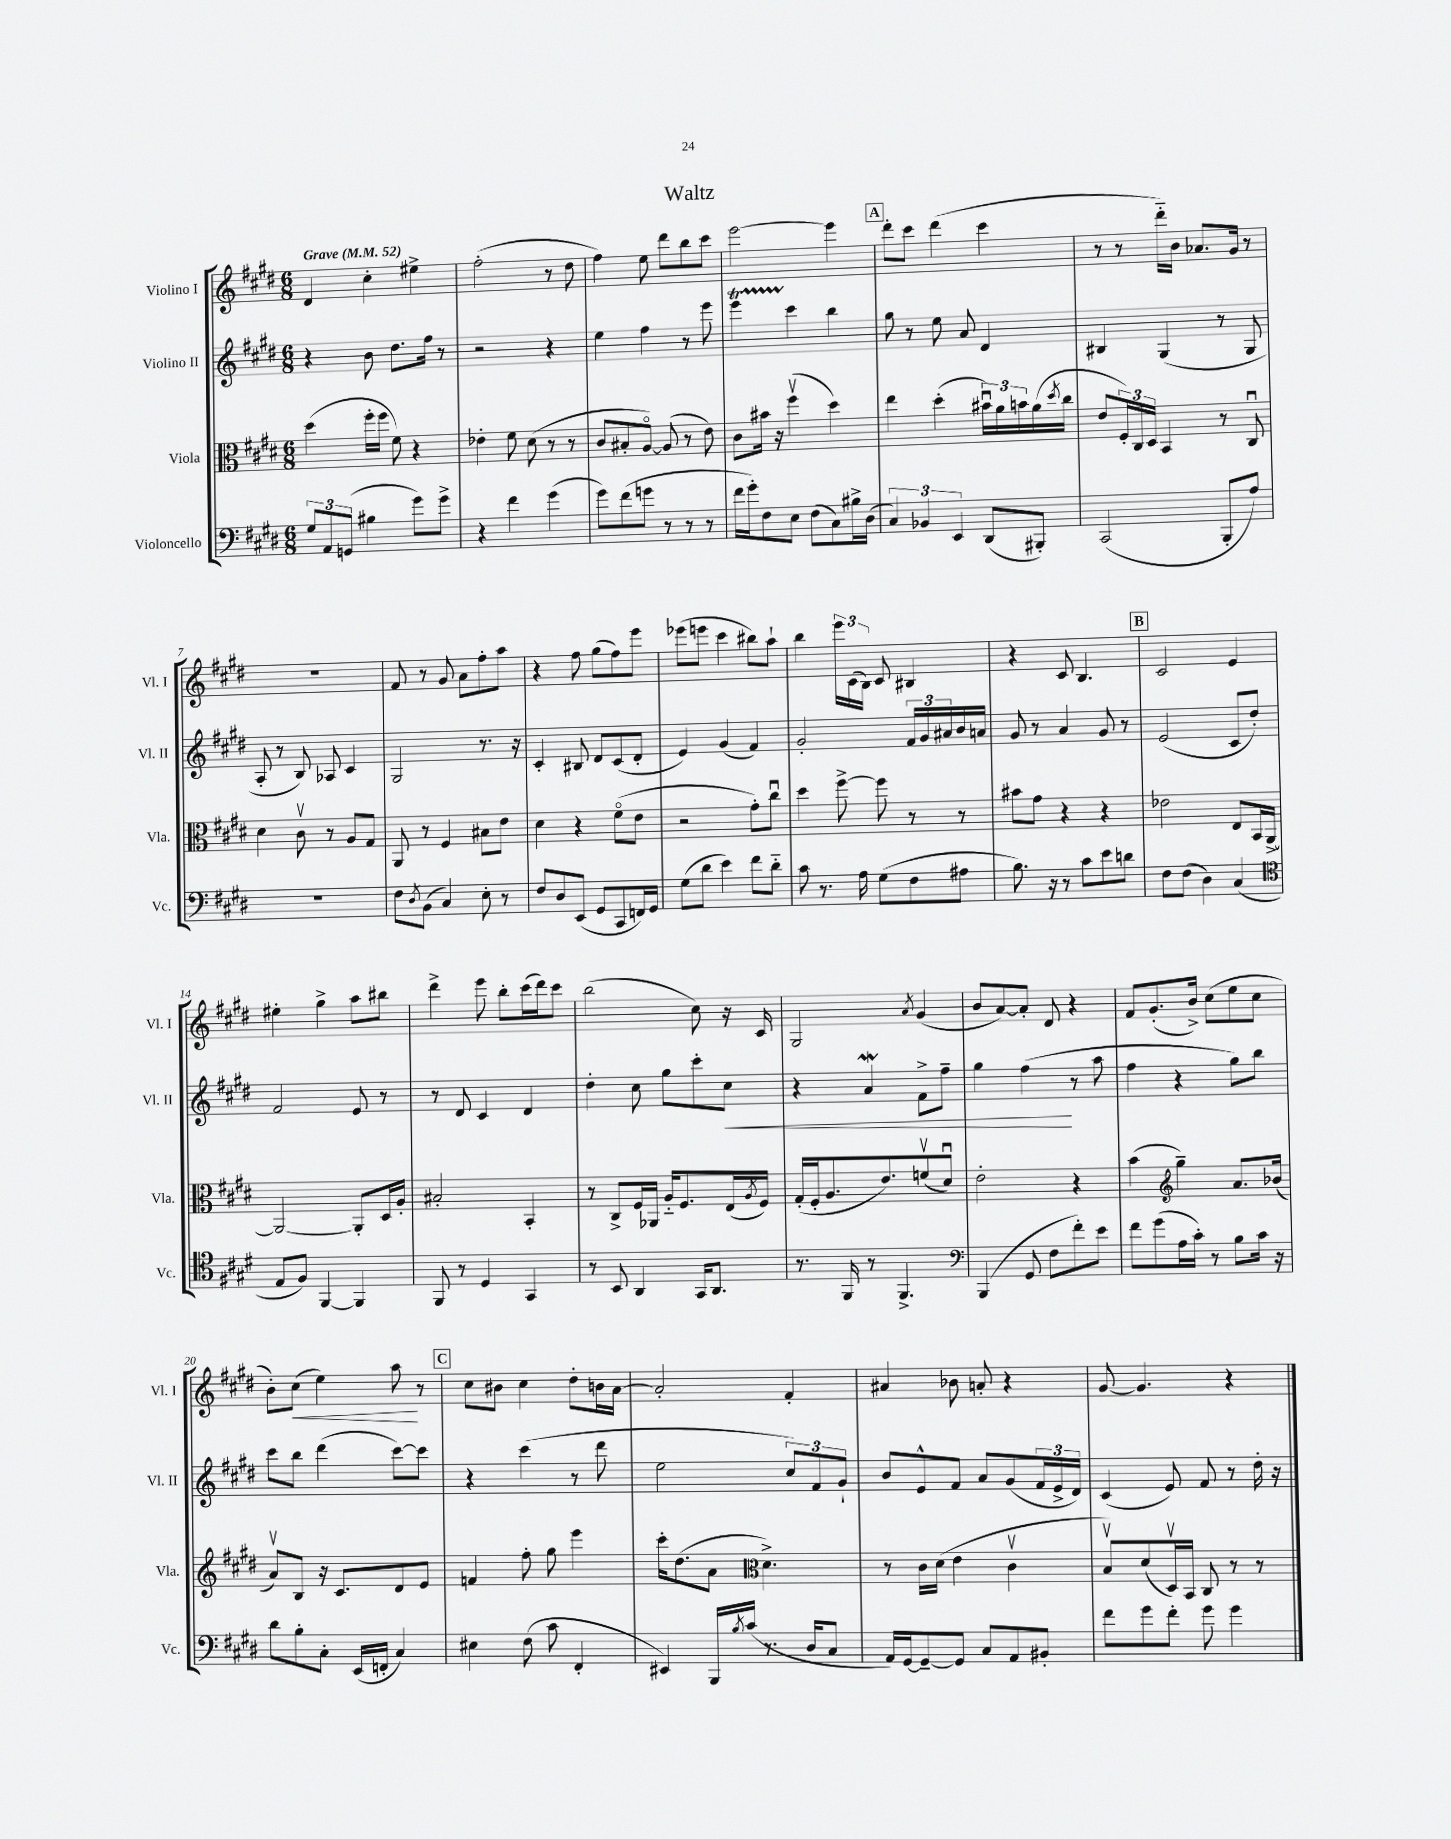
\header { title = "Waltz" }
<<
\new StaffGroup <<
\new Staff = "s0" \with { instrumentName = "Violino I" shortInstrumentName = "Vl. I" } {
    \clef treble \key e \major \numericTimeSignature \time 6/8 \tempo "Grave" 4 = 52
    dis'4 cis''4-. eis''4-> |
    fis''2-.( r8 dis''8 |
    fis''4) e''8 dis'''8 b''8 cis'''8 |
    e'''2~ e'''4 |
    \mark \markup { \box "A" } dis'''8-. cis'''8 dis'''4( cis'''4 |
    r8 r8 dis'''16-_) b'16 aes'8. gis'16 r8 |
    R2. |
    fis'8 r8 gis'8 a'8 fis''8-. a''8 |
    r4 fis''8 gis''8( fis''8) e'''8 |
    ees'''8( e'''8 cis'''4 bis''8) a''8-! |
    b''4 \tuplet 3/2 { e'''16 cis'16( b16) } cis'8 bis4 |
    r4 cis'8 b4. |
    \mark \markup { \box "B" } cis'2 e'4 |
    eis''4-. gis''4-> a''8 bis''8 |
    dis'''4-> e'''8 b''8-. cis'''16( dis'''16) cis'''8 |
    b''2( cis''8) r16 cis'16 |
    gis2 \acciaccatura { a'8 } gis'4( |
    b'8 a'8~) a'8-. dis'8 r4 |
    fis'8 gis'8.-.( b'16->) cis''8( e''8 cis''8 |
    b'8-.) cis''8\<( e''4) a''8\! r8 |
    \mark \markup { \box "C" } cis''8 bis'8 cis''4 dis''8-. b'16 a'16~ |
    a'2-. fis'4-. |
    ais'4 bes'8 a'8-. r4 |
    gis'8~ gis'4. r4 \bar "|." |
}
\new Staff = "s1" \with { instrumentName = "Violino II" shortInstrumentName = "Vl. II" } {
    \clef treble \key e \major \numericTimeSignature \time 6/8
    r4 b'8 dis''8. fis''16 r8 |
    r2 r4 |
    e''4 fis''4 r8 e'''8 |
    e'''4\startTrillSpan cis'''4\stopTrillSpan b''4 |
    \mark \markup { \box "A" } gis''8 r8 e''8 a'8 dis'4 |
    bis4 gis4( r8 gis8 |
    a8-. r8 b8) aes8 cis'4 |
    gis2 r8. r16 |
    cis'4-. bis8 dis'8 cis'8( dis'8-. |
    e'4) gis'4( fis'4) |
    gis'2-. \tuplet 3/2 { fis'16 gis'16 ais'16 } b'16 a'16 |
    gis'8 r8 a'4 gis'8 r8 |
    \mark \markup { \box "B" } e'2( cis'8 dis''8-.) |
    fis'2 e'8 r8 |
    r8 dis'8 cis'4 dis'4 |
    dis''4-. cis''8 gis''8 cis'''8-. cis''8\< |
    r4 a'4\mordent fis'8-> fis''8-- |
    gis''4 fis''4\!( r8 a''8 |
    fis''4 r4 gis''8) b''8 |
    cis'''8 b''8 dis'''4( cis'''8~) cis'''8 |
    \mark \markup { \box "C" } r4 cis'''4( r8 dis'''8 |
    e''2 \tuplet 3/2 { cis''8) fis'8 gis'8-! } |
    b'8 e'8-^ fis'8 a'8 gis'8( \tuplet 3/2 { fis'16 e'16-> dis'16) } |
    cis'4( e'8) fis'8 r8 dis''16-. r16 \bar "|." |
}
\new Staff = "s2" \with { instrumentName = "Viola" shortInstrumentName = "Vla." } {
    \clef alto \key e \major \numericTimeSignature \time 6/8
    dis''4( fis''16-. fis''16 fis'8) r4 |
    ees'4-. fis'8 dis'8( r8 r8 |
    cis'8 bis8-. a8~\flageolet) a8( r8 e'8) |
    cis'8 bis'16 r16 fis''4\upbow( dis''4) |
    \mark \markup { \box "A" } e''4 dis''4-.( \tuplet 3/2 { bis'16\downbow) a'16 b'16 } a'16( \acciaccatura { dis''8 } cis''16 |
    e'8 \tuplet 3/2 { fis16-.) cis16 dis16 } b,4 r8 cis8\downbow |
    dis'4 cis'8\upbow r8 a8 gis8 |
    a,8 r8 fis4 bis8 e'8 |
    dis'4 r4 fis'8\flageolet( e'8 |
    r2 gis'8-.) cis''8\downbow |
    dis''4 fis''8~-> fis''8 r8 r8 |
    bis'8 gis'8 r4 r4 |
    \mark \markup { \box "B" } ees'2 e8 b,16 a,16~-> |
    a,2~ a,8-. dis16 a16-. |
    bis2-. b,4-. |
    r8 cis8-> fis16 aes,16 a16-_ fis8. e16( \acciaccatura { a8 } fis16) |
    gis16-.( fis16-. a8. e'8.) f'8\upbow( dis'8\downbow) |
    e'2-. r4 |
    b'4( \clef treble gis''4--) a'8. bes'16( |
    a'8\upbow) b8 r16 cis'8. dis'8 e'8 |
    \mark \markup { \box "C" } f'4 fis''8-. gis''8 e'''4 |
    cis'''16-. dis''8.( a'8 \clef alto dis'4.->) |
    r8 cis'16 dis'16( e'4 cis'4\upbow |
    b8\upbow) dis'8( dis16\upbow) b,16 cis8 r8 r8 \bar "|." |
}
\new Staff = "s3" \with { instrumentName = "Violoncello" shortInstrumentName = "Vc." } {
    \clef bass \key e \major \numericTimeSignature \time 6/8
    \tuplet 3/2 { gis8 a,8 g,8( } bis4 gis'8) gis'8-> |
    r4 fis'4 gis'4( |
    gis'8) fis'8( g'8 r8 r8 r8 |
    fis'16 gis'16-.) fis8 e8 fis8( cis8) bis16-> dis16( |
    \mark \markup { \box "A" } \tuplet 3/2 { cis4) bes,4 e,4 } dis,8( bis,,8-.) |
    cis,2( b,,8-. a8) |
    R2. |
    fis8 \acciaccatura { dis8 } b,8( cis4) e8-. r8 |
    fis8 dis8 e,8( gis,8 cis,8 f,16) gis,16 |
    gis8( dis'8 e'4) fis'8 dis'8-_ |
    cis'8 r8. a16 gis8( fis8 ais8 |
    b8.) r16 r8 cis'8 e'8 d'8 |
    \mark \markup { \box "B" } fis8 fis8( dis4) cis4( |
    \clef tenor e8 fis8) fis,4~ fis,4 |
    fis,8 r8 dis4 gis,4 |
    r8 b,8 a,4 gis,16 a,8. |
    r8. fis,16 r8 fis,4.-> |
    \clef bass b,,4( gis,8 fis8 fis'8-.) e'8 |
    fis'8 gis'8( a16 cis'16-.) r8 b8 cis'16 r16 |
    dis'8 b8-. cis8-. e,16( f,16-. cis4) |
    \mark \markup { \box "C" } eis4 fis8( cis'8 fis,4-. |
    eis,4) b,,16 \acciaccatura { b8 } cis'16( r8. dis16 cis8 |
    a,16) gis,16~ gis,8~-- gis,8 cis8 a,8 bis,8-. |
    fis'8 gis'8 fis'8-. gis'8 gis'4 \bar "|." |
}
>>
>>
